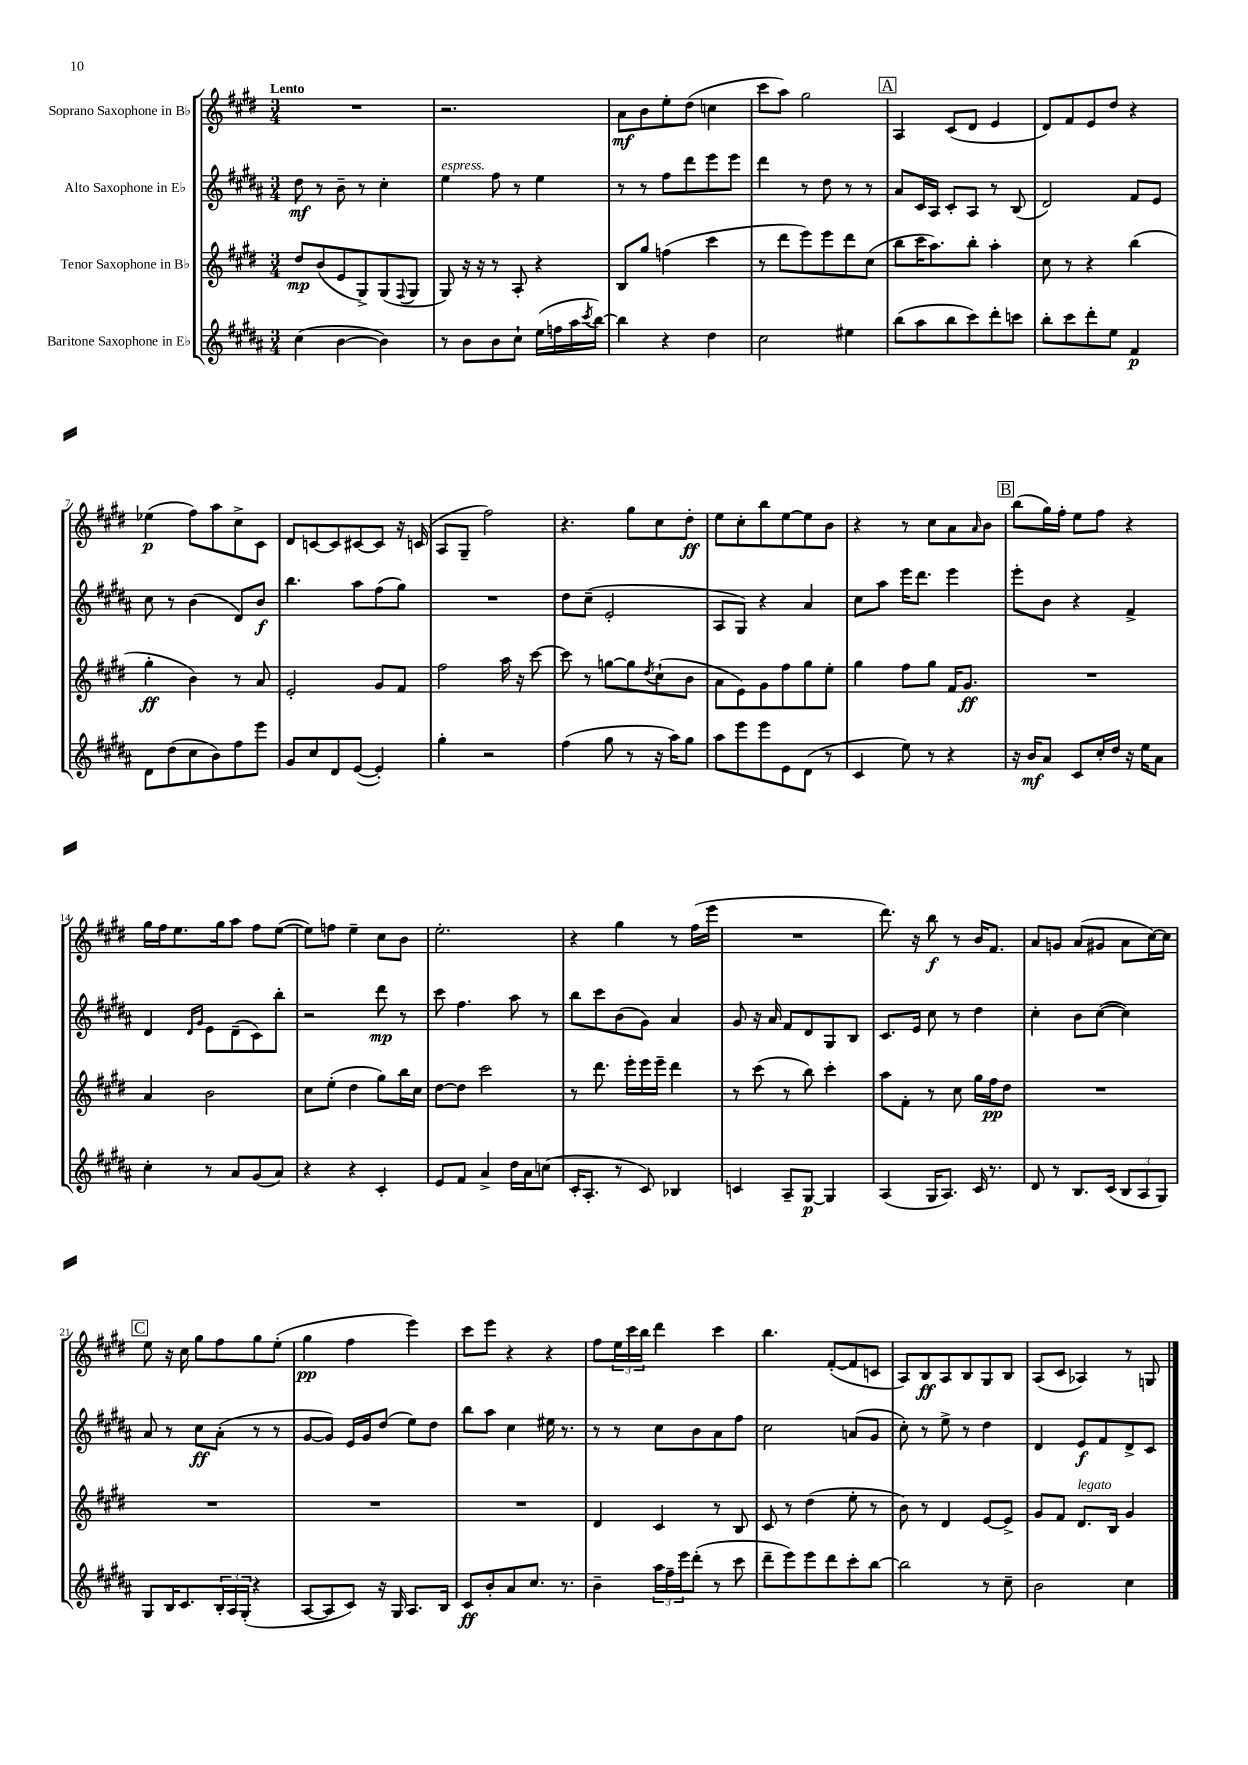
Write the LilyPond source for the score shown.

<<
\new StaffGroup <<
\new Staff = "s0" \with { instrumentName = "Soprano Saxophone in Bb" } {
    \clef treble \key e \major \numericTimeSignature \time 3/4 \tempo "Lento"
    R2. |
    r2. |
    a'8\mf b'8 e''8-. dis''8( c''4 |
    cis'''8 a''8) gis''2 |
    \mark \markup { \box "A" } a4 cis'8( dis'8 e'4 |
    dis'8) fis'8 e'8 dis''8 r4 |
    ees''4\p( fis''8) a''8 cis''8-> cis'8 |
    dis'8 c'8~ c'8 cis'8~ cis'8 r16 c'16( |
    a8 gis8-- fis''2) |
    r4. gis''8 cis''8 dis''8-.\ff |
    e''8 cis''8-. b''8 e''8~ e''8 b'8 |
    r4 r8 cis''8 a'8 \grace { a'16 } b'8 |
    \mark \markup { \box "B" } b''8( gis''16) fis''16-. e''8 fis''8 r4 |
    gis''16 fis''16 e''8. gis''16 a''8 fis''8 e''8~( |
    e''8) f''8 e''4-- cis''8 b'8 |
    e''2.-. |
    r4 gis''4 r8 fis''16( e'''16 |
    R2. |
    dis'''8.) r16 b''8\f r8 b'16 fis'8. |
    a'8 g'8 a'8( gis'8 a'8 cis''16~) cis''16 |
    \mark \markup { \box "C" } e''8 r16 cis''16 gis''8 fis''8 gis''8 e''8-.( |
    gis''4\pp fis''4 e'''4) |
    cis'''8 e'''8 r4 r4 |
    fis''8 \tuplet 3/2 { e''16 cis'''16 b''16 } dis'''4 cis'''4 |
    b''4. fis'8~-.( fis'8 c'8 |
    a8) b8\ff a8 b8 gis8 b8 |
    a8( cis'8 aes4) r8 g8 \bar "|." |
}
\new Staff = "s1" \with { instrumentName = "Alto Saxophone in Eb" } {
    \clef treble \key b \major \numericTimeSignature \time 3/4
    dis''8\mf r8 b'8-- r8 cis''4-. |
    e''4^\markup { \italic "espress." } fis''8 r8 e''4 |
    r8 r8 fis''8 dis'''8 e'''8 e'''8 |
    dis'''4 r8 dis''8 r8 r8 |
    \mark \markup { \box "A" } ais'8 cis'16 ais16 cis'8-. ais8 r8 b8( |
    dis'2) fis'8 e'8 |
    cis''8 r8 b'4( dis'8) b'8\f |
    b''4. ais''8 fis''8( gis''8) |
    R2. |
    dis''8 cis''8--( e'2-. |
    ais8 gis8) r4 ais'4 |
    cis''8 ais''8 e'''16 dis'''8. e'''4 |
    \mark \markup { \box "B" } e'''8-. b'8 r4 fis'4-> |
    dis'4 \grace { dis'16 gis'16 } e'8 dis'8--( cis'8) b''8-. |
    r2 dis'''8\mp r8 |
    cis'''8 fis''4. ais''8 r8 |
    b''8 cis'''8 b'8( gis'8) ais'4 |
    gis'8 r16 ais'16 fis'8 dis'8 gis8 b8 |
    cis'8. e'16 cis''8 r8 dis''4 |
    cis''4-. b'8 cis''8~( cis''4) |
    \mark \markup { \box "C" } ais'8 r8 cis''8\ff ais'8-.( r8 r8 |
    gis'8~ gis'8) e'16 gis'16 dis''8( e''8) dis''8 |
    b''8 ais''8 cis''4 eis''16 r8. |
    r8 r8 cis''8 b'8 ais'8 fis''8 |
    cis''2 a'8( gis'8 |
    cis''8-.) r8 e''8-> r8 dis''4 |
    dis'4 e'8\f fis'8 dis'8-> cis'8 \bar "|." |
}
\new Staff = "s2" \with { instrumentName = "Tenor Saxophone in Bb" } {
    \clef treble \key e \major \numericTimeSignature \time 3/4
    dis''8\mp b'8( e'8 gis8->) gis8( \appoggiatura { fis8 } gis8 |
    gis8) r16 r16 r8 a8-. r4 |
    b8 gis''8 f''4( cis'''4 |
    r8 dis'''8 e'''8) e'''8 dis'''8 cis''8( |
    \mark \markup { \box "A" } b''8 cis'''16 a''8.) b''8-. a''4-. |
    cis''8 r8 r4 b''4( |
    gis''4-.\ff b'4) r8 a'8 |
    e'2-. gis'8 fis'8 |
    fis''2 a''16 r16 cis'''8~ |
    cis'''8 r8 g''8~ g''8 \acciaccatura { dis''8 } cis''8-!( b'8 |
    a'8 e'8) gis'8 fis''8 gis''8 e''8-. |
    gis''4 fis''8 gis''8 fis'16 gis'8.\ff |
    \mark \markup { \box "B" } R2. |
    a'4 b'2 |
    cis''8 e''8-.( dis''4 gis''8) b''16 cis''16 |
    dis''8~ dis''8 cis'''2 |
    r8 dis'''8. e'''16-. e'''16 e'''16-- dis'''4 |
    r8 cis'''8( r8 b''8) cis'''4-. |
    a''8 fis'8-. r8 cis''8 gis''16 fis''16\pp dis''8 |
    R2. |
    \mark \markup { \box "C" } R2. |
    R2. |
    R2. |
    dis'4 cis'4 r8 b8 |
    cis'8 r8 dis''4( e''8-. r8 |
    b'8) r8 dis'4 e'8~ e'8-> |
    gis'8 fis'8 dis'8.^\markup { \italic "legato" } b16 gis'4 \bar "|." |
}
\new Staff = "s3" \with { instrumentName = "Baritone Saxophone in Eb" } {
    \clef treble \key b \major \numericTimeSignature \time 3/4
    cis''4( b'4~ b'4) |
    r8 b'8 b'8 cis''8-! e''16( f''16 ais''16 \acciaccatura { cis'''8 } b''16~) |
    b''4 r4 dis''4 |
    cis''2 eis''4 |
    \mark \markup { \box "A" } b''8( ais''8 b''8 cis'''8) dis'''8-. c'''8 |
    b''8-. cis'''8 dis'''8-. e''8 fis'4\p |
    dis'8 dis''8( cis''8 b'8) fis''8 e'''8 |
    gis'8 cis''8 dis'8 e'8~( e'4-.) |
    gis''4-. r2 |
    fis''4( gis''8 r8 r16 ais''16) gis''8 |
    ais''8 e'''8 e'''8 e'8 dis'8( r8 |
    cis'4 e''8) r8 r4 |
    \mark \markup { \box "B" } r16 b'16\mf ais'8 cis'8 cis''16-. dis''16 r16 e''16 ais'8 |
    cis''4-. r8 ais'8 gis'8( ais'8) |
    r4 r4 cis'4-. |
    e'8 fis'8 ais'4-> dis''16 ais'16 c''8( |
    cis'16-. ais8.-. r8 cis'8) bes4 |
    c'4 ais8-- gis8~\p gis4 |
    ais4( gis16 ais8.) cis'16 r8. |
    dis'8 r8 b8. cis'16( \tuplet 3/2 { b8 ais8 gis8) } |
    \mark \markup { \box "C" } gis8 b16 cis'8. \tuplet 3/2 { b16-. ais16 gis16-.( } r4 |
    ais8~ ais8 cis'8) r16 gis16 ais8. b16 |
    cis'8\ff b'8-. ais'8 cis''8. r8. |
    b'4-- \tuplet 3/2 { ais''16 fis''16-- e'''16 } dis'''8-.( r8 cis'''8 |
    dis'''8-- e'''8) e'''8 dis'''8 cis'''8-. b''8~ |
    b''2 r8 cis''8-- |
    b'2 cis''4 \bar "|." |
}
>>
>>
